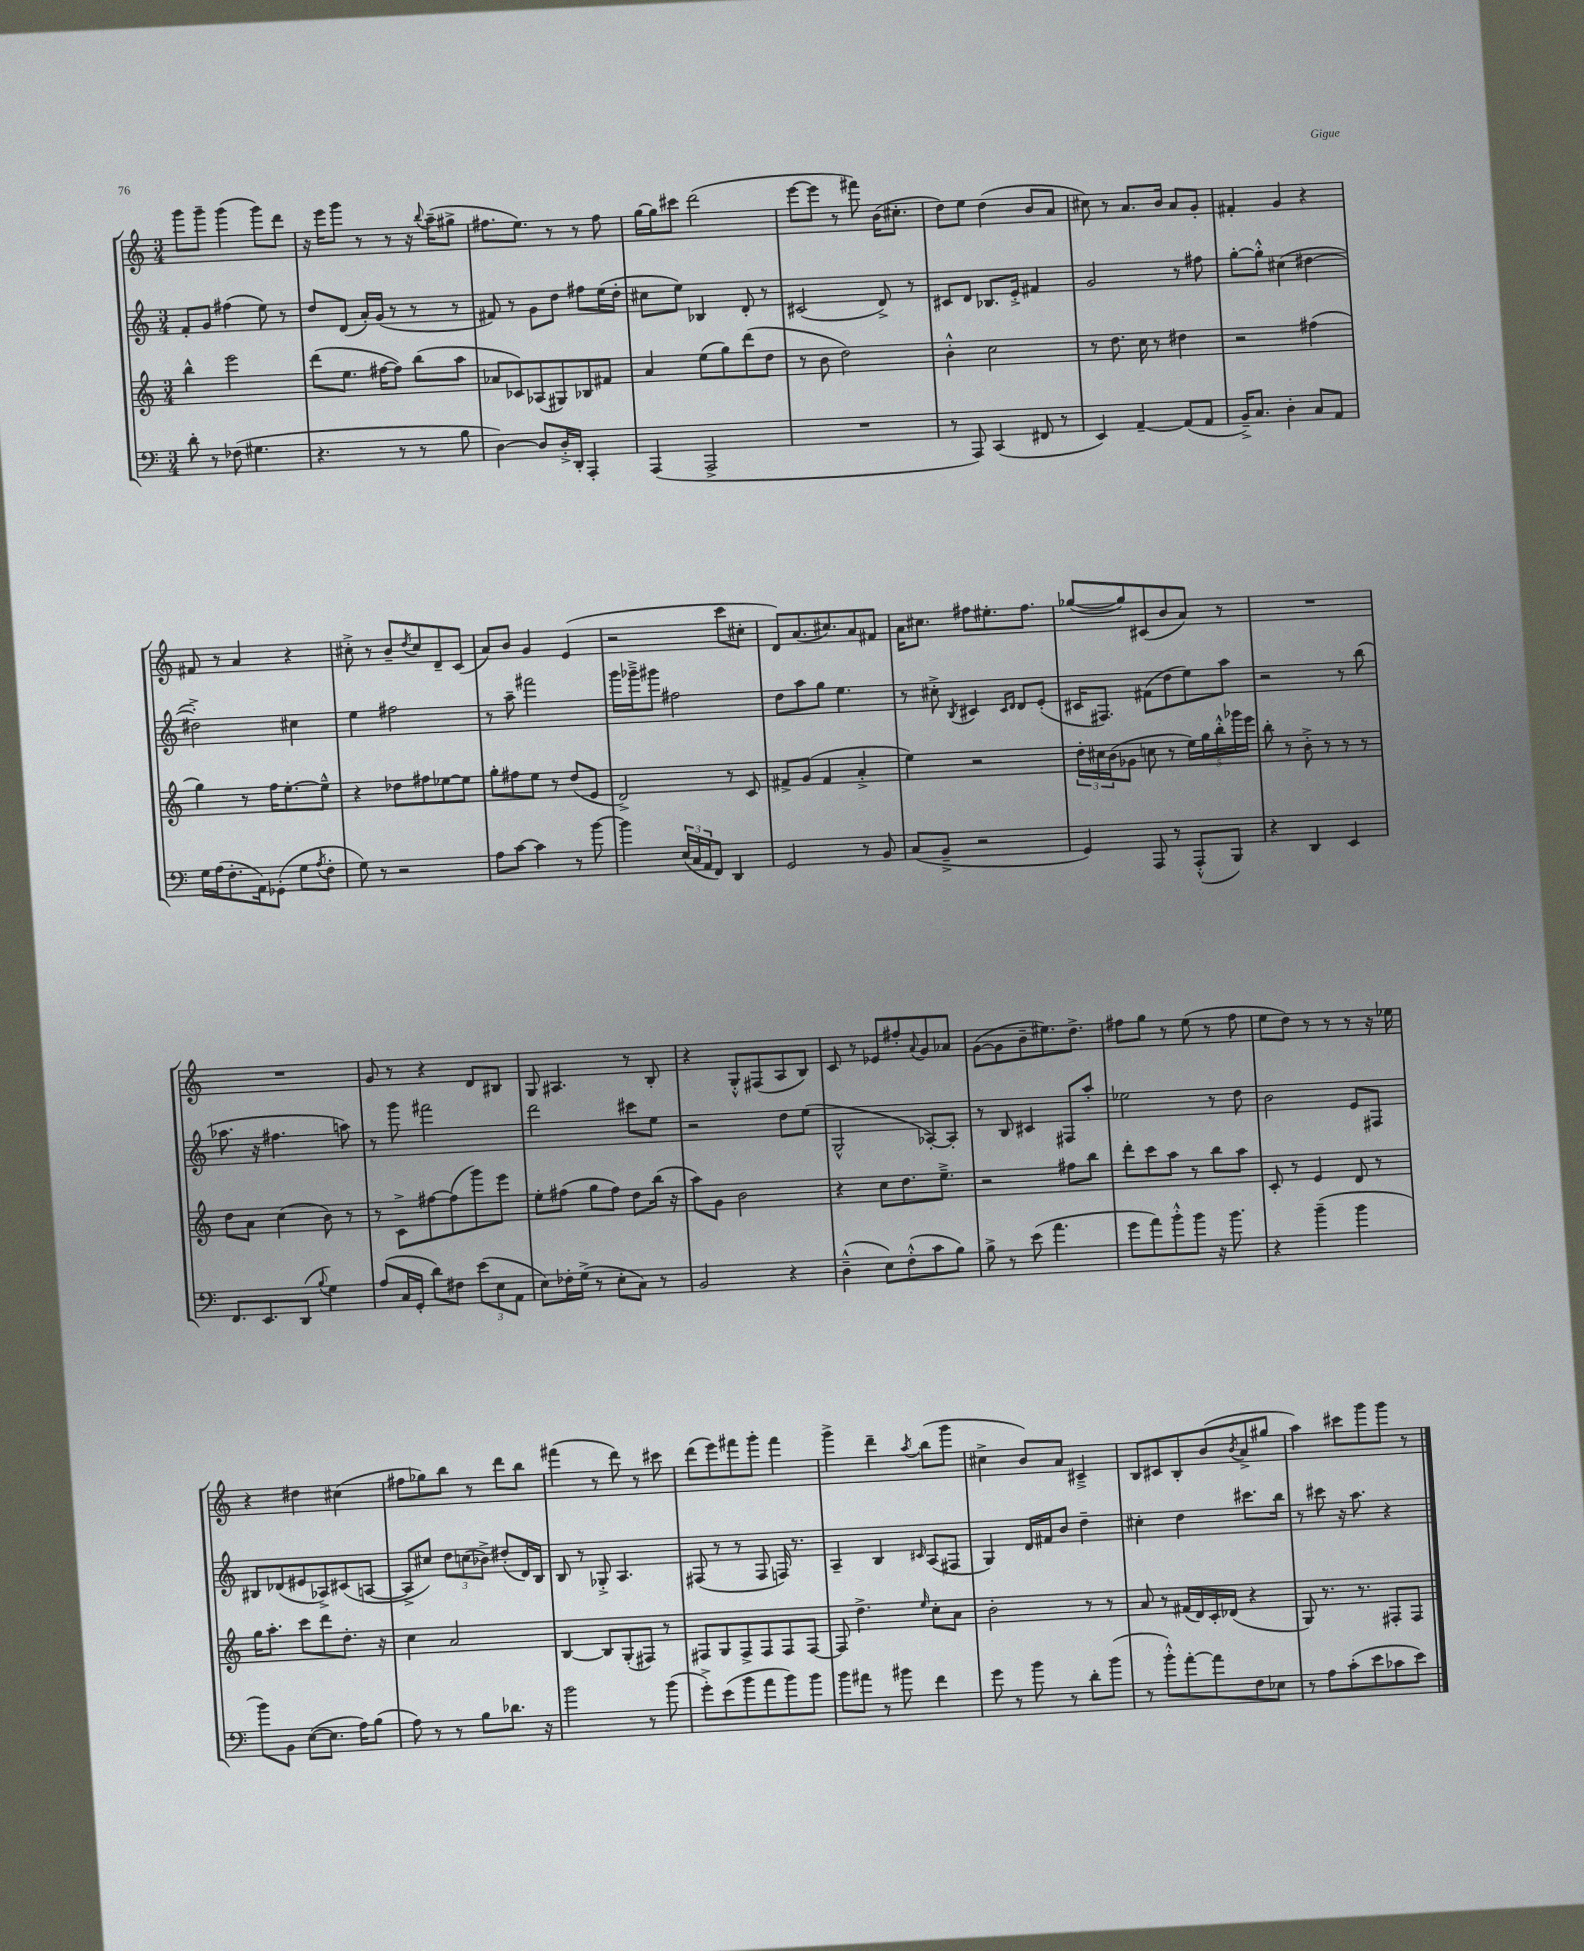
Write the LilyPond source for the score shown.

<<
\new StaffGroup <<
\new Staff = "s0" {
    \clef treble \key c \major \numericTimeSignature \time 3/4
    g'''8 g'''8-- g'''4( g'''8) d'''8 |
    r16 e'''16 g'''8 r8 r8 r16 \appoggiatura { b''8 } a''16--( gis''8-> |
    fis''8. e''8.) r8 r8 fis''8 |
    g''16~ g''16 cis'''8 d'''2( |
    e'''8~ e'''8 r8 fis'''8) b'16( cis''8.-. |
    d''8) e''8 d''4( b'8 a'8 |
    cis''8) r8 a'8. b'16 a'8 g'8-. |
    fis'4-. g'4 r4 |
    fis'8 r8 a'4 r4 |
    cis''8-.-> r8 b'8-- \acciaccatura { d''8 } cis''8 d'8-- c'8( |
    a'8) b'8 g'4 e'4( |
    r2 c'''8 cis''8-. |
    d'8) a'8.( cis''8.) a'8 fis'8 |
    a'16 cis''8. fis''8 eis''8.-. fis''8. |
    ges''8~( ges''8) cis'8( b'8 a'8) r8 |
    R2. |
    R2. |
    g'8 r8 r4 d'8 bis8 |
    g8 ais4. r8 b8-. |
    r4 g8-.-^ fis8( a8 b8) |
    c'8 r8 ees'8 fis''8-. \appoggiatura { a'8 } g'8 aes'8 |
    g'8~( g'8 b'8-- eis''8.) d''8.-> |
    fis''8 g''8 r8 e''8( r8 fis''8 |
    e''8 d''8) r8 r8 r8 r16 ees''16 |
    r4 dis''4 cis''4( |
    fis''8 ges''8) b''8 r8 d'''8 b''8 |
    fis'''4( r8 d'''8) r8 cis'''8 |
    d'''8( e'''8) fis'''8 g'''8-. fis'''4 |
    g'''4-> d'''4-- \acciaccatura { a''8 } b''8( g'''8 |
    cis''4-> b'8) a'8 cis'4---> |
    b8 cis'8 b8-. b'8( \acciaccatura { b'8 } a'8-> gis''8 |
    a''4) cis'''8 g'''8 g'''8 r8 \bar "|." |
}
\new Staff = "s1" {
    \clef treble \key c \major \numericTimeSignature \time 3/4
    f'8-. g'8 fis''4( e''8) r8 |
    d''8 d'8( a'16-.) g'16( r8 r8 r8 |
    fis'8) r8 g'8 d''8 fis''8 e''16( d''16-. |
    cis''8 e''8) bes4 d'8-. r8 |
    cis'2( d'8->) r8 |
    cis'8 d'8 bes8. e'16-.-> fis'4 |
    g'2 r8 fis''8 |
    g''8~-. g''8-.-^ cis''4( dis''4~ |
    dis''2-.->) cis''4 |
    e''4 fis''2 |
    r8 a''8-- fis'''2 |
    g'''16 ges'''16---> gis'''8 fis''2 |
    d''8 a''8 g''8 e''4. |
    r8 cis''8-.-> \acciaccatura { b8 } cis'4 \grace { cis'16 d'16 } d'8 e'8-.( |
    cis'16 fis8.) fis'8( d''8 e''8) a''8 |
    r2 r8 b''8( |
    aes''8. r16 fis''4. a''8) |
    r8 g'''8 fis'''2 |
    d'''2 cis'''8 e''8 |
    r2 d''8 e''8( |
    g2-^ aes8~-.) aes8-. |
    r8 b8 cis'4 fis8 a''8-. |
    ees''2 r8 d''8 |
    b'2 e'8 fis8 |
    bis8 des'8( eis'8 aes8->) cis'8( a8~ |
    a8-> cis''8) \tuplet 3/2 { d''8 c''8( bes'8->) } dis''8-.( d'16) b16 |
    b8 r8 ges8-.-> a4. |
    fis8( r8 r8 fis8 f16) r8. |
    a4-- b4 \grace { cis'16 } a8( fis8 |
    g4) d'16 fis'16 b'8 d''4-- |
    cis''4-. d''4 cis'''8. b''16 |
    r8 cis'''8 r16 a''8. r4 \bar "|." |
}
\new Staff = "s2" {
    \clef treble \key c \major \numericTimeSignature \time 3/4
    b''4-^ e'''2 |
    d'''8( e''8. fis''16~ fis''8) b''8( a''8 |
    aes'8 ces'8) aes8( gis8) bes8 fis'8 |
    a'4 e''8( g''8) d'''8( d''8 |
    r8 b'8 d''2) |
    b'4-.-^ c''2 |
    r8 d''8. c''16 r8 dis''4 |
    r2 fis''4( |
    g''4) r8 f''16 e''8.~-. e''8---^ |
    r4 des''8 fis''8 ees''8~ ees''8 |
    g''8-. fis''8 e''8 r8 d''8( e'8 |
    d'2->) r8 c'8 |
    fis'8-> g'8( fis'4 a'4-.-> |
    e''4) r2 |
    \tuplet 3/2 { d''16-. cis''16 b'16( } ges'8 c''8 r8 \tuplet 5/4 { e''16) g''16 b''16-.-^ ges'''16 e'''16 } |
    b''8-. r8 b'8-.-> r8 r8 r8 |
    d''8 a'8 c''4( b'8) r8 |
    r8 c'8-> fis''8~ fis''8( g'''8) e'''8 |
    e''8-. fis''8( g''8 fis''8) d''8 b''16( r16 |
    a''8) g'8 b'2 |
    r4 c''8 d''8. e''8.---> |
    r2 fis''8 b''8 |
    d'''8-. c'''8 a''8 r8 b''8 a''8 |
    c'8-. r8 e'4 d'8 r8 |
    g''16 a''8.-. c'''8 d'''8 d''8.-. r16 |
    c''4 a'2 |
    b4~ b8 g8-.( fis8) r8 |
    fis8 g8 fis8-> fis8 fis8 fis8~ |
    fis8 d''4.-> \grace { e''16 } c''8-. a'8 |
    b'2-. r8 r8 |
    a'8 r8 fis'16( d'16) c'16-. des'16( r4 |
    g8) r8. r8. fis8-. fis8 \bar "|." |
}
\new Staff = "s3" {
    \clef bass \key c \major \numericTimeSignature \time 3/4
    d'8-. r8 fes8( gis4. |
    r4. r8 r8 b8 |
    d4~) d8 d16-.-> d,16-. a,,4-. |
    a,,4( a,,2-> |
    R2. |
    r8 a,,8) c,4( fis,8 r8 |
    e,4) a,4~-- a,8( a,8 |
    b,16--->) c8. d4-. c8 a,8 |
    g16 a16( f8.-. a,16) ges,8-.( g8 \acciaccatura { a8 } f8-. |
    g8) r8 r2 |
    a8 c'8~ c'4 r8 b'8~ |
    b'4 \tuplet 3/2 { e16( c16 a,16 } f,8) d,4 |
    g,2 r8 b,8 |
    c8( b,8---> r2 |
    g,4) a,,8 r8 a,,8-.-^( b,,8) |
    r4 d,4 e,4 |
    f,8. e,8. d,8( \appoggiatura { b8 } g4) |
    a8( c16 g,16-. d'8) fis8 \tuplet 3/2 { e'8( e8 a,8 } |
    e8) fes16-. g16->( r8 e8-. c8) r8 |
    b,2 r4 |
    d4---^( e8) f8-.-^( c'8 b8) |
    b8-> r8 e'8( a'4. |
    g'8 a'8) b'8-.-^ b'8 r16 b'8. |
    r4 b'4--( b'4 |
    b'8) b,8 e8~( e8. a16) b8( |
    a8) r8 r8 b8 des'8. r16 |
    b'2 r8 b'8( |
    g'8-.->) e'8( b'8 a'8 b'8) b'8 |
    b'8 ais'8 r8 bis'8 f'4 |
    g'8 r8 b'8 r8 d'8-. b'8( |
    r8 b'8-.-^) a'8~-. a'8 f8 ees8 |
    r8 a8 c'8-.( e'8 ces'8 e'8) \bar "|." |
}
>>
>>
\layout { \context { \Score \remove "Bar_number_engraver" } }
